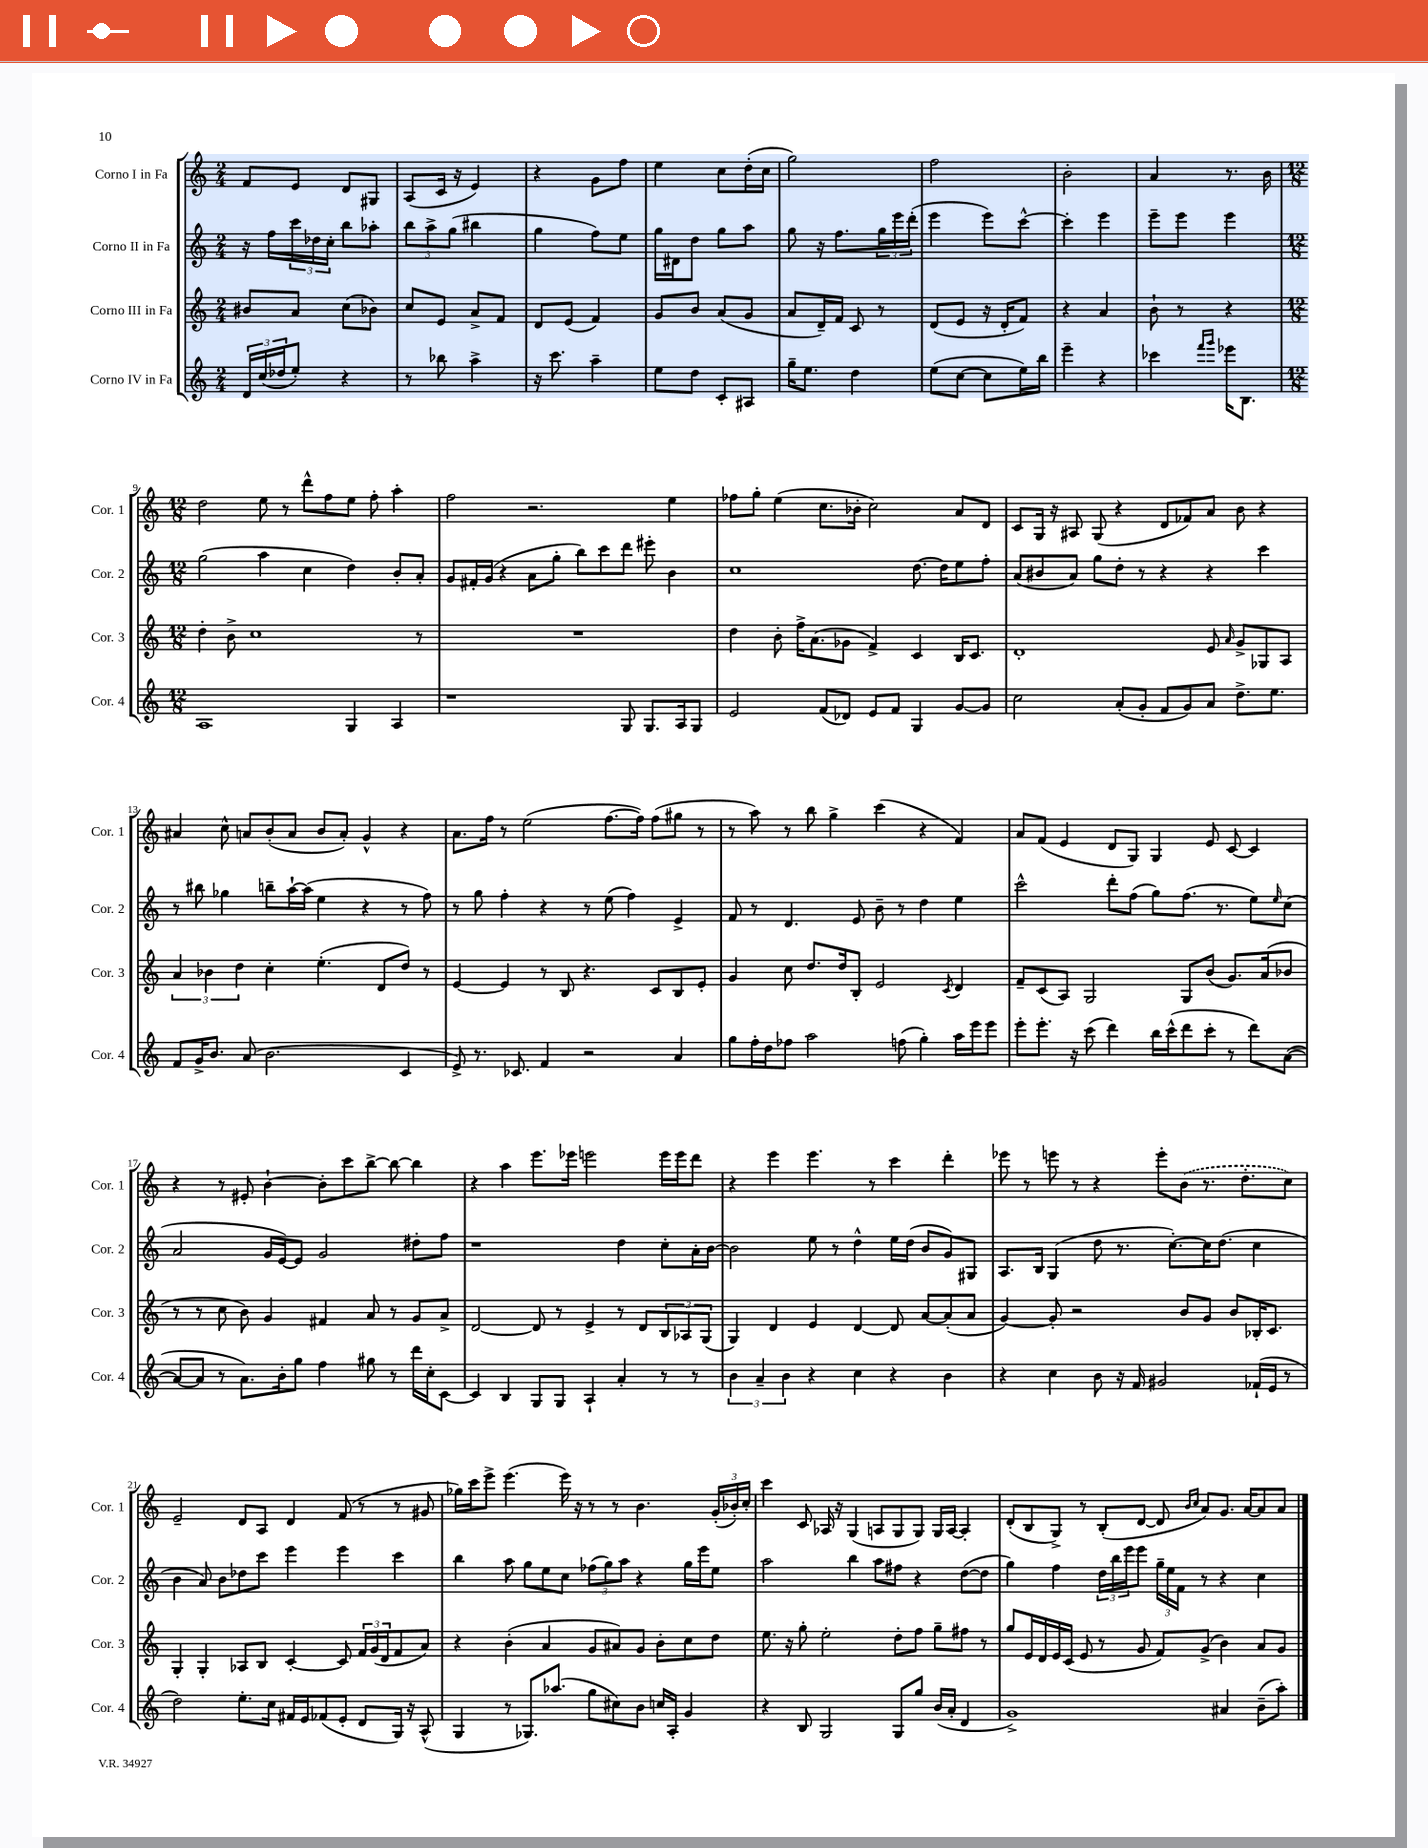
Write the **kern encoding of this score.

**kern	**kern	**kern	**kern
*staff4	*staff3	*staff2	*staff1
*clefG2	*clefG2	*clefG2	*clefG2
*k[]	*k[]	*k[]	*k[]
*M2/4	*M2/4	*M2/4	*M2/4
24d	8b#	16r	8f
(24cc	.	.	.
.	.	16ff	.
24dd-	.	.	.
8ee')	8a	24ccc	8e
.	.	24dd-	.
.	.	24cc'	.
4r	(8cc	8bb	8d
.	8b-)	8aa-'	8G#
=	=	=	=
8r	8cc	12bb	(8A
.	.	12aa^	.
8bb-	8e	.	16c
.	.	(12gg	.
.	.	.	16r
4aa^	8a^	4bb#	4e)
.	8f	.	.
=	=	=	=
16r	8d	4gg	4r
8.ccc	.	.	.
.	(8e	.	.
4aa~	4f)	8ff)	8g
.	.	8ee	8ff
=	=	=	=
8ee	8g	16gg	4ee
.	.	16d#	.
8dd	8b	8dd	.
8c'	(8a	8gg	8cc
8A#	8g	8aa	(16dd'
.	.	.	16cc
=	=	=	=
16gg~	8a	8gg	2gg)
8.ee	.	.	.
.	16d~)	16r	.
.	16f	8.ff	.
4dd	8c	.	.
.	8r	24gg	.
.	.	24eee	.
.	.	(24ddd'	.
=	=	=	=
(8ee	(8d	4eee	2ff
[8cc	8e	.	.
8cc]	16r	8eee)	.
.	16d'	.	.
16ee)	8f)	[8ccc^^	.
16bb	.	.	.
=	=	=	=
4eee~	4r	4ccc']	2b'
4r	4a	4eee	.
=	=	=	=
4ccc-	8b`	8eee~	4a
.	8r	8eee	.
16qqfff	.	.	.
16qqggg	.	.	.
16eee-	4r	4eee	8.r
8.B	.	.	.
.	.	.	16b
=	=	=	=
*M12/8	*M12/8	*M12/8	*M12/8
1A	4dd'	(2gg	2dd
.	8b^	.	.
.	1cc	.	.
.	.	4aa	8ee
.	.	.	8r
.	.	4cc	8ddd^^
.	.	.	8ff
4G	.	4dd)	8ee
.	.	.	8ff'
4A	.	8b'	4aa'
.	8r	8a'	.
=	=	=	=
1r	1.r	8g	2ff
.	.	16f#'	.
.	.	(16g	.
.	.	4r	.
.	.	8a	2.r
.	.	8gg'	.
.	.	8bb)	.
.	.	8ccc	.
8G	.	8ddd	.
8.G	.	8eee#'	.
.	.	4b	4ee
16A	.	.	.
8G	.	.	.
=	=	=	=
2e	4dd	1cc	8ff-
.	.	.	8gg'
.	8b'	.	(4ee
.	16ff^	.	.
.	(8.a	.	.
(8f	.	.	8.cc
8d-)	8g-	.	.
.	.	.	16b-'
8e	4f^)	.	2cc)
8f	.	.	.
4G	4c	[8.dd	.
.	.	16dd]	.
[8g	16B	8ee	8a
.	8.c	.	.
8g]	.	8ff'	8d
=	=	=	=
2cc	1d'	(8a	8c
.	.	8b#	16G
.	.	.	16r
.	.	8a)	8A#
.	.	8gg	(8G
(8a'	.	8dd'	4r
8g'	.	8r	.
8f	.	4r	8d
8g)	.	.	8f-)
8a	8e	4r	8a
.	16qqa	.	.
8.dd^	8g^	.	8b
.	8G-	4ccc	4r
8.ee	.	.	.
.	8A	.	.
=	=	=	=
8f	6a	8r	4a#
16g^	.	8bb#	.
.	6b-	.	.
8.b	.	.	.
.	.	4gg-	8cc^^
.	6dd	.	.
(8a	.	.	8a
2.b	4cc'	8bb~	(8b'
.	.	[16aa`	8a
.	.	(16aa]	.
.	(4.ee'	4ee	8b
.	.	.	8a')
.	.	4r	4g^^
.	8d	.	.
4c	8dd)	8r	4r
.	8r	8ff)	.
=	=	=	=
8e^)	[4e	8r	8.a
8.r	.	8gg	.
.	.	.	16ff
.	4e]	4ff'	8r
8.c-	.	.	.
.	.	.	(2ee
4f	8r	4r	.
.	8B	.	.
2r	4.r	8r	.
.	.	(8ee	[8.ff
.	.	4ff)	.
.	.	.	16ff])
.	8c	.	(8ff
4a	8B	4e^	8gg#
.	8e'	.	8r
=	=	=	=
8gg	4g	8f	8r
16ff'	.	8r	8aa)
16dd	.	.	.
8ff-	8cc	4.d	8r
2aa	8.dd	.	8bb
.	.	.	4gg^
.	16dd	.	.
.	8B'	8e	.
.	2e	8b~	(4ccc
(8ff	.	8r	.
4gg')	.	4dd	4r
.	8qc	.	.
16aa	4d	4ee	4f)
16eee	.	.	.
8eee	.	.	.
=	=	=	=
8eee'	8f~	2ccc^^	8a
8.eee'	(8c	.	(8f
.	8A)	.	4e
16r	.	.	.
(8ccc	2G	.	.
4ddd)	.	8ddd'	8d
.	.	(8ff	8G)
16bb	.	8gg)	4G
(16ccc^^	.	.	.
8ddd	8G	(8.ff	.
8ccc'	(8b	.	8e
.	.	8.r	.
8r	8.g)	.	[8c
8ddd)	.	8ee)	4c]
.	(16a	.	.
.	.	16qqee	.
([8a	8b-	(8cc	.
=	=	=	=
8a_	8r	2a	4r
8a]	8r	.	.
8r	8cc	.	8r
8.a)	8b)	.	8e#'
.	4g	16g	[4b`
16b'	.	[16e)	.
8gg	.	8e]	.
4ff	4f#	2g	8b']
.	.	.	8ccc
8gg#	8a	.	[8bb^
8r	8r	.	8bb_
16ddd	8g	8dd#'	4bb]
16cc'	.	.	.
[8c	8a^	8ff	.
=	=	=	=
4c]	[2d	1r	4r
4B	.	.	4aa
8G	8d]	.	8.eee
8G	8r	.	.
.	.	.	16eee-
4A`	4e^	.	2eee
4a'	8r	4dd	.
.	8d	.	.
8r	12B	8cc'	16eee
.	.	.	16eee
.	12A-	.	.
8r	.	16a'	8ddd
.	(12G	.	.
.	.	[16b	.
=	=	=	=
6b	4G)	2b]	4r
6a~	.	.	.
.	4d	.	4eee
6b	.	.	.
4r	4e	8ee	4.eee
.	.	8r	.
4cc	[4d	4dd^^	.
.	.	.	8r
4r	8d]	16ee	4ccc
.	.	(16dd	.
.	[8a	8b	.
4b	(8a']	8g)	4ddd'
.	8a	8G#	.
=	=	=	=
4r	[4g)	8.A	8eee-
.	.	.	8r
.	.	16B	.
4cc	8g']	(4G	8eee
.	2r	.	8r
8b	.	8dd	4r
16r	.	8.r	.
16f	.	.	.
2g#	.	.	8eee'
.	.	[8.cc')	.
.	8b	.	(8b
.	8g	16cc]	8.r
.	.	(8.dd	.
.	8b	.	.
.	.	.	8.dd'
(16f-`	16B-'	4cc	.
16e	8.c	.	.
8r	.	.	8cc)
=	=	=	=
2dd)	4G'	4b	2e~
.	4G'	8a)	.
.	.	8b	.
8.ee'	8A-	8dd-	8d
.	8B	8ccc	8A
16cc	.	.	.
16f#	[4c'	4eee	4d
16e	.	.	.
(8f-	.	.	.
8e'	8c]	4eee	(8f
8d	24f	.	8r
.	(24g	.	.
.	24d	.	.
16G)	8f	4ccc	8r
16r	.	.	.
(8A^^	8a)	.	8g#
=	=	=	=
4G	4r	4bb	16gg-)
.	.	.	16ccc
.	.	.	8eee^
8r	(4b'	8aa	(4.eee
8.G-)	.	8gg	.
.	4a	8ee	.
(8.aa-	.	.	.
.	.	8cc	16eee)
.	.	.	16r
8gg	8g	(12ff-	8r
.	.	12gg)	.
8cc#)	8a#)	.	8r
.	.	12aa	.
8b	8g	4r	4.b
16cc	8b'	.	.
16A'	.	.	.
4g	8cc	16gg	.
.	.	16eee	.
.	8dd	8ee	(24g'
.	.	.	24b-')
.	.	.	24cc'
=	=	=	=
4r	8.ee	2aa	4ccc
.	16r	.	.
8B	8gg'	.	8c
2G	2ee'	.	16A-
.	.	.	16r
.	.	4bb	(4G
.	.	8aa	8A
8G	8dd'	8ff#	8G
8gg	8ff	4r	8G)
(16b	8gg~	.	16G
16a'	.	.	[16A
4d	8ff#	([8dd	4A']
.	8r	8dd]	.
=	=	=	=
1g^)	8gg	4gg)	(8d'
.	16e	.	8B
.	16d	.	.
.	16e	4ff	8G^)
.	(16c	.	.
.	8e	.	8r
.	8r	24dd	(8B'
.	.	24bb	.
.	.	24eee	.
.	8g	8eee	[8d
.	8f)	24gg~	8d]
.	.	24ee	.
.	.	24f	.
.	.	.	16qqb
.	.	.	16qqcc
.	(8g^	8r	8a)
4a#	4b)	4r	8.g
.	.	.	[16a
(8b~	8a	4cc	8a]
8aa')	8g	.	8a
==	==	==	==
*-	*-	*-	*-
